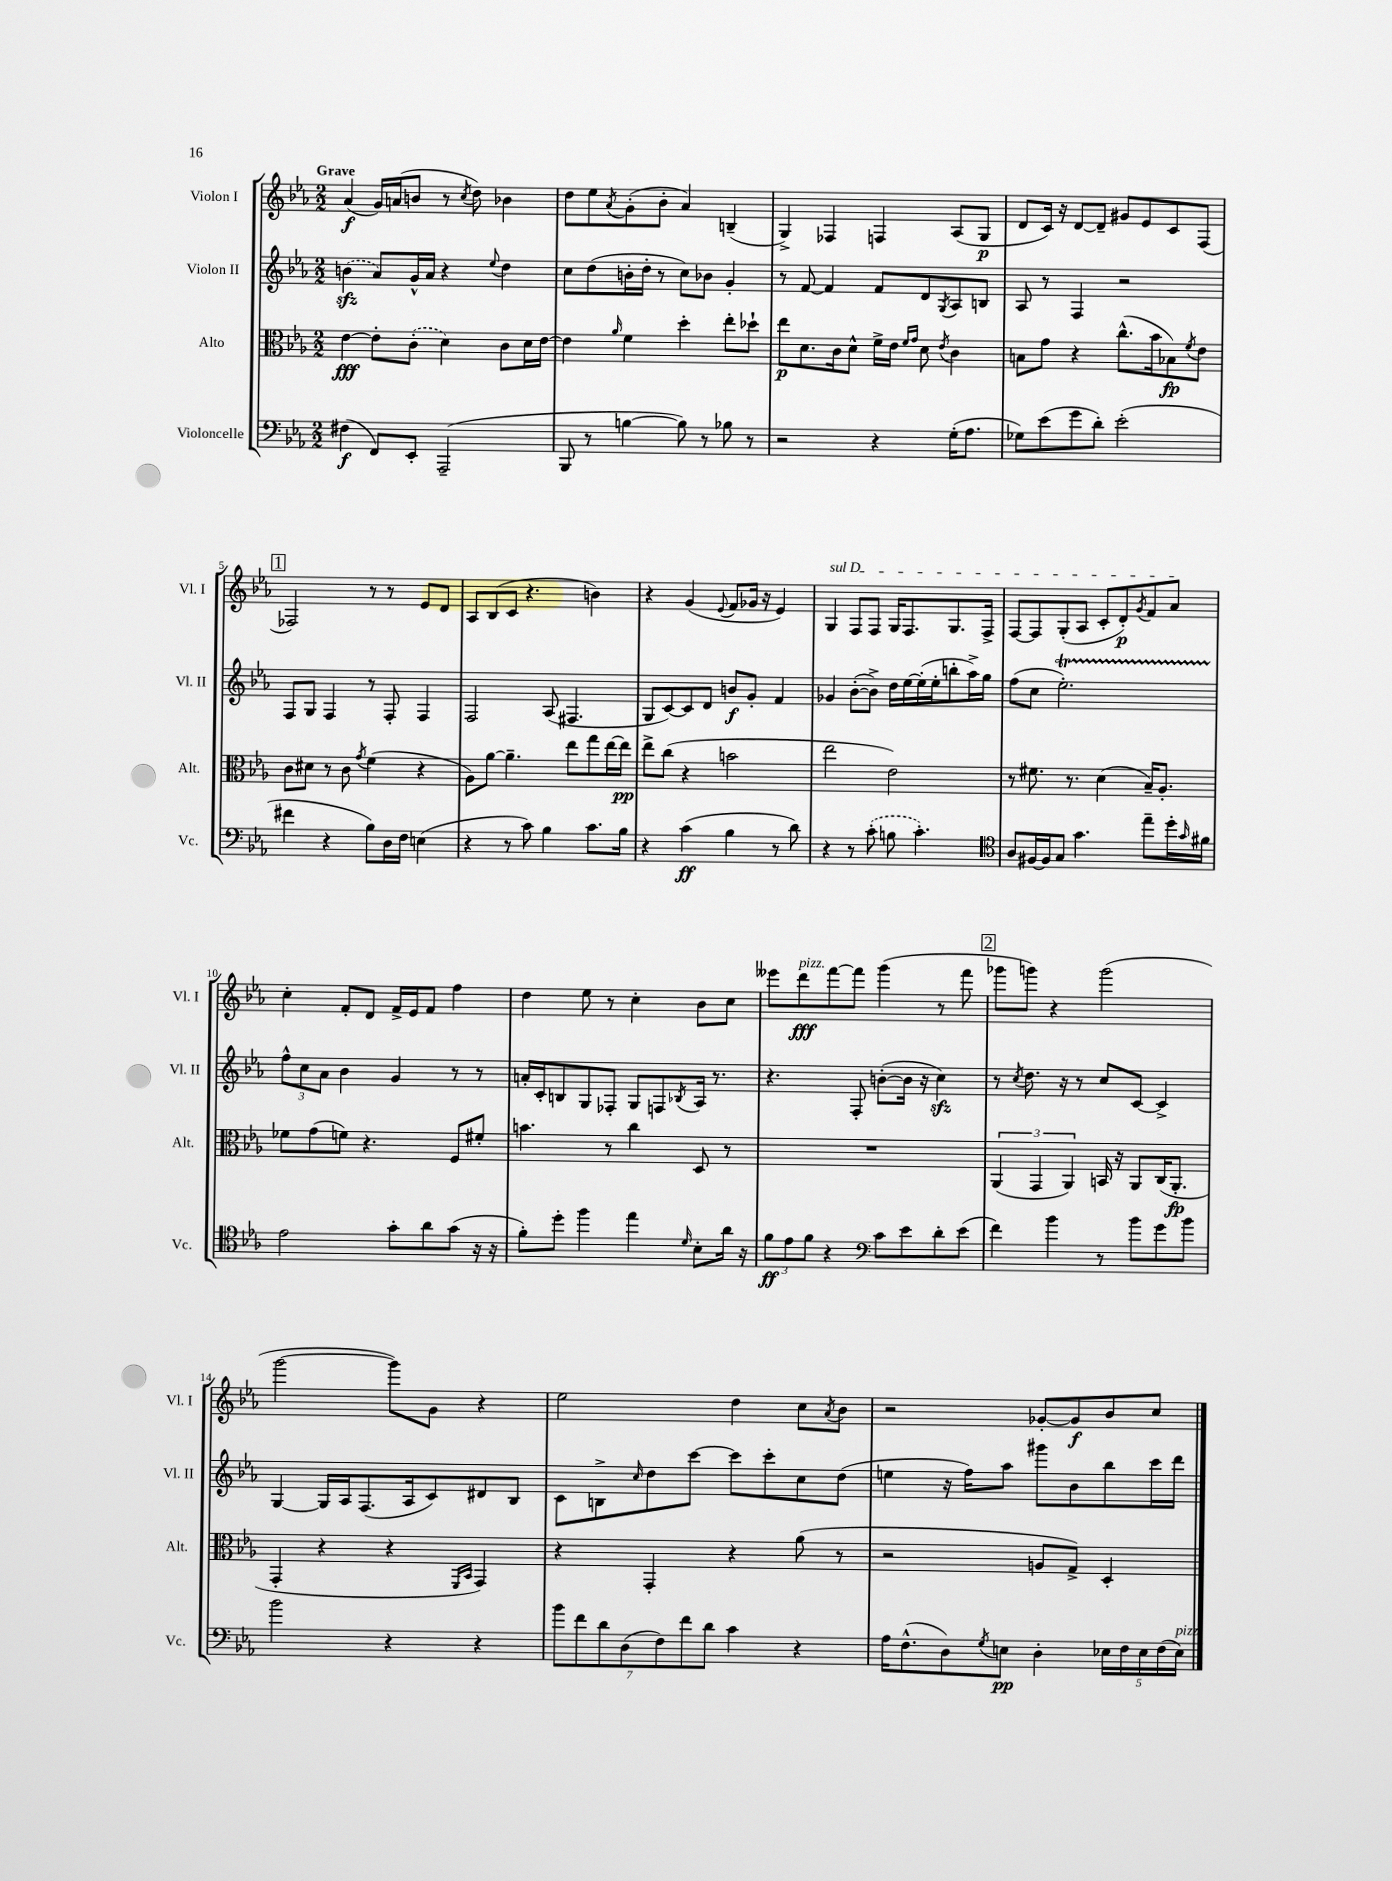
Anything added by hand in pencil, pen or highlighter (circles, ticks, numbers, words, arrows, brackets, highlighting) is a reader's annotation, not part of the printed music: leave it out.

**kern	**dynam	**kern	**dynam	**kern	**dynam	**kern	**dynam
*part4	*part4	*part3	*part3	*part2	*part2	*part1	*part1
*staff4	*staff4	*staff3	*staff3	*staff2	*staff2	*staff1	*staff1
*I"Violoncelle	*	*I"Alto	*	*I"Violon II	*	*I"Violon I	*
*I'Vc.	*	*I'Alt.	*	*I'Vl. II	*	*I'Vl. I	*
*clefF4	*	*clefC3	*	*clefG2	*	*clefG2	*
*k[b-e-a-]	*	*k[b-e-a-]	*	*k[b-e-a-]	*	*k[b-e-a-]	*
*M2/2	*	*M2/2	*	*M2/2	*	*M2/2	*
=1	=1	=1	=1	=1	=1	=1	=1
!	!	!	!	!	!	!LO:TX:a:B:t=Grave	!
(4F#X\	f	[4e-\	fff	(4bnzz\	.	(4a-/	f
8FF/L)	.	8e-'\L]	.	8a-/L)	.	16g/LL)	.
.	.	.	.	.	.	(16an/J	.
8EE-'/J	.	(8c'\J	.	16g^^/L	.	8bn/J	.
.	.	.	.	16a-/JJ	.	.	.
(2AAA-~/	.	4d\)	.	4r	.	8r	.
.	.	.	.	.	.	8qcc/	.
.	.	.	.	.	.	8dd\)	.
.	.	.	.	8qqee-/	.	.	.
.	.	8c\L	.	4dd\	.	4b-X\	.
.	.	16d\L	.	.	.	.	.
.	.	[16e-\JJ	.	.	.	.	.
=2	=2	=2	=2	=2	=2	=2	=2
8BBB-/	.	4e-\]	.	8cc\L	.	8dd\L	.
8r	.	.	.	(8dd\	.	8ee-\	.
.	.	16qqa-/	.	.	.	8qa-/	.
[4Bn\	.	4f\	.	16bn'\L	.	(8g'\	.
.	.	.	.	16dd'\JJ	.	.	.
.	.	.	.	8r	.	8b-'\J	.
8B\])	.	4dd'\	.	8cc\L)	.	4a-/)	.
8r	.	.	.	8b-X\J	.	.	.
8B-X\	.	8ee-'\L	.	4g'/	.	(4Bn~/	.
8r	.	8dd-X`\J	.	.	.	.	.
=3	=3	=3	=3	=3	=3	=3	=3
2r	.	8ee-\L	p	8r	.	4G^/)	.
.	.	8.d\	.	[8f/	.	.	.
.	.	.	.	4f/]	.	4F-X/	.
.	.	16c\k	.	.	.	.	.
.	.	8d^^\J	.	.	.	.	.
4r	.	16f^\LL	.	8f/L	.	4Fn/	.
.	.	16e-\JJ	.	.	.	.	.
.	.	16qqf/LL	.	.	.	.	.
.	.	16qqg/JJ	.	.	.	.	.
.	.	8d\	.	8d/	.	.	.
.	.	8qe-/	.	8qG/	.	.	.
(16G'\KL	.	4c\	.	8A-/	.	(8A-/L	.
8.A-\J	.	.	.	.	.	.	.
.	.	.	.	8Bn/J	.	8G/J	p
=4	=4	=4	=4	=4	=4	=4	=4
8G-X\L)	.	8Bn\L	.	8A-/	.	8d/L	.
(8e-\	.	8g\J	.	8r	.	16c/Jk)	.
.	.	.	.	.	.	16r	.
8g\	.	4r	.	4F/	.	[8d/L	.
8d'\J)	.	.	.	.	.	8d~/J]	.
(2e-'\	.	(8.cc^^\L	.	2r	.	8g#X/L	.
.	.	.	.	.	.	8e-/	.
.	.	16b-\k	.	.	.	.	.
.	.	8B-X\)	fp	.	.	8c/	.
.	.	8qf/	.	.	.	.	.
.	.	8e-\J	.	.	.	(8F/J	.
!!LO:LB:g=z
!!LO:REH:place=s1:t=1
=5	=5	=5	=5	=5	=5	=5	=5
4f#X\	.	8c\L	.	8F/L	.	2F-X/)	.
.	.	8d#X\J	.	8G/J	.	.	.
4r	.	8r	.	4F/	.	.	.
.	.	8c\	.	.	.	.	.
.	.	8qg/	.	.	.	.	.
8B-\L)	.	(4f\	.	8r	.	8r	.
16D\L	.	.	.	8F'/	.	8r	.
16F\JJ	.	.	.	.	.	.	.
(4En\	.	4r	.	4F/	.	8e-/L	.
.	.	.	.	.	.	8d/J	.
=6	=6	=6	=6	=6	=6	=6	=6
4r	.	8A-\L)	.	2F/	.	8A-/L	.
.	.	[8a-\J	.	.	.	(8B-/	.
8r	.	4.a-~\]	.	.	.	8c/J	.
8c\)	.	.	.	.	.	4.r	.
4B-\	.	.	.	(8A-/	.	.	.
.	.	8ee-\L	.	4.F#X/	.	.	.
8.c\L	.	8gg\	.	.	.	4bn\)	.
.	.	[16ee-\L	.	.	.	.	.
16B-\Jk	.	16ee-\JJ]	pp	.	.	.	.
=7	=7	=7	=7	=7	=7	=7	=7
4r	.	8ee-^\L	.	8G/L	.	4r	.
.	.	(8cc\J	.	[8c/)	.	.	.
(4c\	ff	4r	.	8c/]	.	(4g/	.
.	.	.	.	8d/J	.	.	.
.	.	.	.	.	.	8qqe-/	.
4B-\	.	2bn\	.	8bn/L	f	8f/L	.
.	.	.	.	8g'/J	.	16g-X/Jk	.
.	.	.	.	.	.	16r	.
8r	.	.	.	4f/	.	4e-/)	.
8d\)	.	.	.	.	.	.	.
=8	=8	=8	=8	=8	=8	=8	=8
!	!	!	!	!	!	!LO:TX:a:i:t=sul D	!
4r	.	2ee-\	.	4g-X/	.	4G/	.
8r	.	.	.	([8b-'\L	.	8F/L	.
(8c'\	.	.	.	8b-^\J])	.	8F/J	.
8Bn\	.	2e-\)	.	16dd\LL	.	16G/KL	.
.	.	.	.	[16ee-\	.	8.F/	.
4.c'\)	.	.	.	(16ee-'\]	.	.	.
.	.	.	.	16ee-'\J	.	.	.
.	.	.	.	8bbn'\	.	8.G/	.
.	.	.	.	16aa-^\L)	.	.	.
.	.	.	.	16gg\JJ	.	16F^/Jk	.
=9	=9	=9	=9	=9	=9	=9	=9
*clefC4	*	*	*	*	*	*	*
8A-/L	.	8r	.	(8ff\L	.	[8F/L	.
[16F#X/L	.	8.f#X\	.	8cc\J	.	8F/]	.
16F#/J]	.	.	.	.	.	.	.
8G/J	.	.	.	2.ee-T'\)	.	(8G'/	.
.	.	8.r	.	.	.	.	.
4.g\	.	.	.	.	.	8A-/J	.
.	.	(4d\	.	.	.	8c'/L	.
.	.	.	.	.	.	8d'/)	p
.	.	.	.	.	.	8qg/	.
8ee-~\L	.	16B-~/KL)	.	.	.	8f/	.
.	.	8.A-'/J	.	.	.	.	.
16dd'\L	.	.	.	.	.	8a-/J	.
16qqg/	.	.	.	.	.	.	.
16f#X\JJ	.	.	.	.	.	.	.
!!LO:LB:g=z
=10	=10	=10	=10	=10	=10	=10	=10
2e-\	.	8f-X\L	.	12ff^^\L	.	4cc'\	.
.	.	.	.	12cc\	.	.	.
.	.	(8g\	.	.	.	.	.
.	.	.	.	12a-\J	.	.	.
.	.	8fn\J)	.	4b-\	.	8f'/L	.
.	.	4.r	.	.	.	8d/J	.
8g'\L	.	.	.	4g/	.	16f^/LL	.
.	.	.	.	.	.	16e-/J	.
8a-\	.	.	.	.	.	8f/J	.
(8g\J	.	8F/L	.	8r	.	4ff\	.
16r	.	8f#X'/J	.	8r	.	.	.
16r	.	.	.	.	.	.	.
=11	=11	=11	=11	=11	=11	=11	=11
8f'\L)	.	4.bn\	.	16an'/LL	.	4dd\	.
.	.	.	.	16c'/J	.	.	.
8dd'\J	.	.	.	8Bn/	.	.	.
4ff\	.	.	.	8G/	.	8ee-\	.
.	.	8r	.	8F-X'/J	.	8r	.
4ee-\	.	4cc\	.	8G/L	.	4cc'\	.
.	.	.	.	8Fn/	.	.	.
16qqd/	.	.	.	8qB-X/	.	.	.
8B-'\L	.	8D/	.	16A-/Jk	.	8b-\L	.
.	.	.	.	8.r	.	.	.
16a-\Jk	.	8r	.	.	.	8cc\J	.
16r	.	.	.	.	.	.	.
=12	=12	=12	=12	=12	=12	=12	=12
12f\L	ff	1r	.	4.r	.	8eee--X\L	.
12e-\	.	.	.	.	.	.	.
!	!	!	!	!	!	!LO:TX:a:i:t=pizz.	!
.	.	.	.	.	.	8ddd\	fff
12f\J	.	.	.	.	.	.	.
4r	.	.	.	.	.	[8fff\	.
.	.	.	.	8F'/	.	8fff\J]	.
*clefF4	*	*	*	*	*	*	*
8c\L	.	.	.	([8bn'\L	.	(4ggg\	.
8e-\	.	.	.	16b\Jk]	.	.	.
.	.	.	.	16r	.	.	.
8d'\	.	.	.	4cczz\)	.	8r	.
(8e-\J	.	.	.	.	.	8fff\	.
!!LO:REH:place=s1:t=2
=13	=13	=13	=13	=13	=13	=13	=13
4f\)	.	(6AA-/	.	8r	.	8ggg-X\L	.
.	.	.	.	8qcc/	.	.	.
.	.	.	.	8.dd\	.	8gggn\J)	.
.	.	6GG/	.	.	.	.	.
4b-\	.	.	.	.	.	4r	.
.	.	.	.	16r	.	.	.
.	.	6AA-/)	.	.	.	.	.
.	.	.	.	8r	.	.	.
8r	.	16BBn/	.	8cc/L	.	(2ggg\	.
.	.	16r	.	.	.	.	.
8b-\L	.	8AA-/L	.	[8c/J	.	.	.
8g\	.	(16C/K	.	4c^/]	.	.	.
.	.	8.AA-'/J	fp	.	.	.	.
8b-\J	.	.	.	.	.	.	.
!!LO:LB:g=z
=14	=14	=14	=14	=14	=14	=14	=14
2b-\	.	4GG'/	.	[4G/	.	[2ggg\	.
.	.	4r	.	16G/LL]	.	.	.
.	.	.	.	16A-/J	.	.	.
.	.	.	.	(8.F/	.	.	.
4r	.	4r	.	.	.	8ggg\L])	.
.	.	.	.	16A-/k	.	.	.
.	.	.	.	8c/)	.	8g\J	.
.	.	16qqFF/LL	.	.	.	.	.
.	.	16qqBB-/JJ	.	.	.	.	.
4r	.	4GG/)	.	8d#X/	.	4r	.
.	.	.	.	8B-/J	.	.	.
=15	=15	=15	=15	=15	=15	=15	=15
14b-\L	.	4r	.	8c\L	.	2ee-\	.
14f\	.	.	.	.	.	.	.
.	.	.	.	8Bn^\	.	.	.
14d\	.	.	.	.	.	.	.
(14D\	.	.	.	.	.	.	.
.	.	.	.	16qqcc/	.	.	.
.	.	4GG'/	.	8dd\	.	.	.
14F\)	.	.	.	.	.	.	.
14f\	.	.	.	.	.	.	.
.	.	.	.	[8ccc\J	.	.	.
14d\J	.	.	.	.	.	.	.
4c\	.	4r	.	8ccc\L]	.	4dd\	.
.	.	.	.	8ccc'\	.	.	.
4r	.	(8a-\	.	8cc\	.	8cc\L	.
.	.	.	.	.	.	8qa-/	.
.	.	8r	.	(8dd\J	.	8b-\J	.
=16	=16	=16	=16	=16	=16	=16	=16
16A-\KL	.	2r	.	4een\	.	2r	.
(8.F^^\	.	.	.	.	.	.	.
8D\)	.	.	.	16r	.	.	.
.	.	.	.	16ff\KL)	.	.	.
8qG/	.	.	.	.	.	.	.
8En\J	pp	.	.	8aa-\J	.	.	.
4D'\	.	8An/L	.	8ggg#X\L	.	[8g-X'/L	.
.	.	8G^/J)	.	8b-\	.	8g-/]	f
20E-X\LL	.	4D'/	.	8bb-\	.	8b-/	.
20F\	.	.	.	.	.	.	.
20E-\	.	.	.	.	.	.	.
.	.	.	.	16ccc\L	.	8cc/J	.
(20F\	.	.	.	.	.	.	.
.	.	.	.	16ddd\JJ	.	.	.
!LO:TX:a:i:t=pizz.	!	!	!	!	!	!	!
20E-\JJ)	.	.	.	.	.	.	.
==	==	==	==	==	==	==	==
*-	*-	*-	*-	*-	*-	*-	*-
